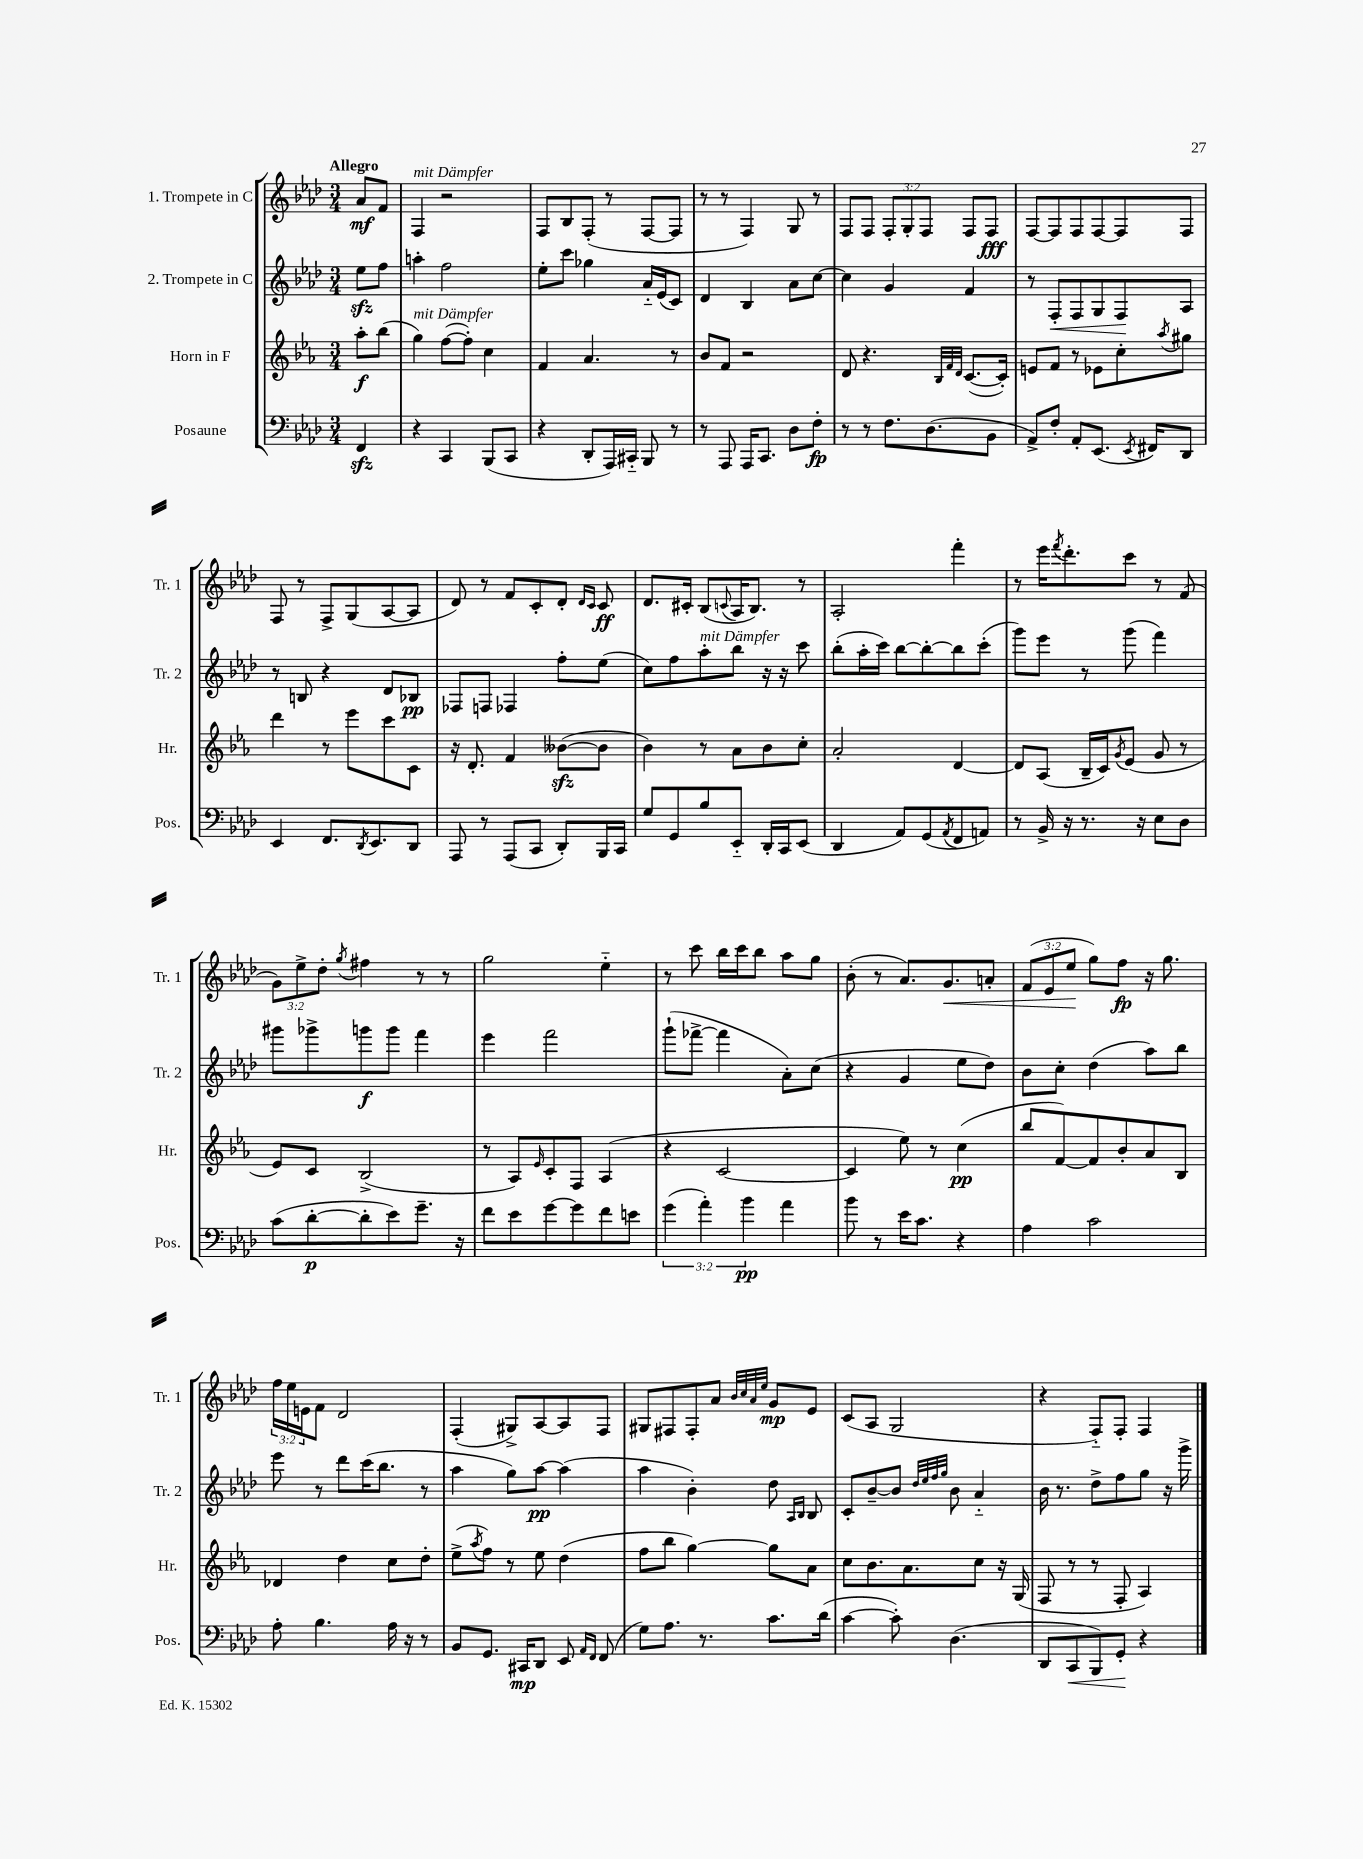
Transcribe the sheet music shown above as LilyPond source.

<<
\new StaffGroup <<
\new Staff = "s0" \with { instrumentName = "1. Trompete in C" shortInstrumentName = "Tr. 1" } {
    \clef treble \key aes \major \numericTimeSignature \time 3/4 \override Staff.TupletNumber.text = #tuplet-number::calc-fraction-text \partial 4 \tempo "Allegro"
    aes'8\mf f'8 |
    f4^\markup { \italic "mit Dämpfer" } r2 |
    f8 bes8 f8-.( r8 f8~ f8 |
    r8 r8 f4) g8 r8 |
    f8 f8 \tuplet 3/2 { f8-. g8-. f8 } f8 f8\fff |
    f8~ f8 f8 f8~ f8 f8 |
    f8 r8 f8-> g8( aes8~ aes8 |
    des'8) r8 f'8 c'8-. des'8-. \grace { des'16 c'16 } c'8\ff |
    des'8. cis'16-. bes8( \appoggiatura { c'8 } aes16 bes8.) r8 |
    aes2-. f'''4-. |
    r8 ees'''16 \acciaccatura { f'''8 } des'''8.-. c'''8 r8 f'8( |
    \tuplet 3/2 { g'8) ees''8-> des''8-. } \acciaccatura { g''8 } fis''4 r8 r8 |
    g''2 ees''4-_ |
    r8 c'''8 bes''16 c'''16 bes''8 aes''8 g''8 |
    bes'8-.( r8 aes'8.) g'8.\< a'8-. |
    \tuplet 3/2 { f'8( ees'8 ees''8\! } g''8) f''8\fp r16 g''8. |
    \tuplet 3/2 { f''16 ees''16 e'16 } f'8 des'2 |
    f4-.( gis8->) aes8~ aes8 f8 |
    gis8 fis8 fis8-. aes'8 \grace { bes'32 c''32 aes'32 ees''32 } g'8\mp ees'8 |
    c'8( aes8 g2 |
    r4 f8-_) f8-. f4 \bar "|." |
}
\new Staff = "s1" \with { instrumentName = "2. Trompete in C" shortInstrumentName = "Tr. 2" } {
    \clef treble \key aes \major \numericTimeSignature \time 3/4 \partial 4
    ees''8\sfz f''8 |
    a''4-. f''2 |
    ees''8-. c'''8 ges''4 aes'16-_ ees'16( c'8) |
    des'4 bes4 aes'8 c''8~ |
    c''4 g'4 f'4 |
    r8 f8-.\< f8 g8 f8\! aes8 |
    r8 b8 r4 des'8 bes8\pp |
    fes8 f8 fes4 f''8-. ees''8( |
    c''8) f''8 aes''8-.^\markup { \italic "mit Dämpfer" } bes''8 r16 r16 c'''8 |
    bes''8-.( aes''16-. c'''16) bes''8~ bes''8~-. bes''8 c'''8-.( |
    g'''8) ees'''8 r8 g'''8( f'''4) |
    gis'''8 ges'''8-> g'''8\f g'''8 f'''4 |
    ees'''4 f'''2 |
    g'''8-!( fes'''8~-> fes'''4 aes'8-.) c''8( |
    r4 g'4 ees''8 des''8) |
    bes'8 c''8-. des''4( aes''8) bes''8 |
    ees'''8 r8 des'''8 c'''16( bes''8. r8 |
    aes''4 g''8) aes''8~\pp aes''4( |
    aes''4 bes'4-.) des''8 \grace { aes16 bes16 } bes8 |
    c'8-. bes'8~-- bes'8 \grace { des''32 ees''32 f''32 g''32 } bes'8 aes'4-_ |
    bes'16 r8. des''8-> f''8 g''8 r16 g'''16-> \bar "|." |
}
\new Staff = "s2" \with { instrumentName = "Horn in F" shortInstrumentName = "Hr." } {
    \clef treble \key ees \major \numericTimeSignature \time 3/4 \partial 4
    aes''8-.\f bes''8( |
    g''4^\markup { \italic "mit Dämpfer" }) f''8~( f''8-.) c''4 |
    f'4 aes'4. r8 |
    bes'8 f'8 r2 |
    d'8 r4. \grace { bes32 f'32 d'32 } c'8.~( c'16-.) |
    e'8 f'8 r8 ees'8 c''8-. \acciaccatura { aes''8 } gis''8 |
    d'''4 r8 ees'''8 c'''8 c'8 |
    r16 d'8.-. f'4 beses'8~\sfz( beses'8 |
    bes'4) r8 aes'8 bes'8 c''8-. |
    aes'2-. d'4~ |
    d'8 aes8( bes16-- c'16) \acciaccatura { g'8 } ees'8( g'8 r8 |
    ees'8) c'8 bes2->( |
    r8 aes8) \grace { ees'16 } c'8-. f8 aes4( |
    r4 c'2~ |
    c'4 ees''8) r8 c''4\pp( |
    bes''8 f'8~) f'8 bes'8-. aes'8 bes8 |
    des'4 d''4 c''8 d''8-. |
    ees''8->( \acciaccatura { aes''8 } f''8) r8 ees''8 d''4( |
    f''8 bes''8 g''4~) g''8 aes'8 |
    c''8 bes'8. aes'8. c''8 r16 g16( |
    f8 r8 r8 f8-. aes4) \bar "|." |
}
\new Staff = "s3" \with { instrumentName = "Posaune" shortInstrumentName = "Pos." } {
    \clef bass \key aes \major \numericTimeSignature \time 3/4 \override Staff.TupletNumber.text = #tuplet-number::calc-fraction-text \partial 4
    f,4\sfz |
    r4 c,4 bes,,8( c,8 |
    r4 des,8-. aes,,16) cis,16-_ bes,,8 r8 |
    r8 aes,,8 aes,,16 c,8. des8 f8-.\fp |
    r8 r8 f8. des8.( bes,8 |
    aes,8->) f8-. aes,8-. ees,8.( \acciaccatura { ees,8 } fis,16) des,8 |
    ees,4 f,8. \acciaccatura { des,8 } ees,8. des,8 |
    aes,,8 r8 aes,,8( c,8 des,8-.) bes,,16 c,16 |
    g8 g,8 bes8 ees,8-_ des,16-. c,16 ees,8( |
    des,4 aes,8) g,8( \acciaccatura { aes,8 } f,8 a,8) |
    r8 bes,16-> r16 r8. r16 ees8 des8 |
    c'8( des'8~-.\p des'8-. ees'8) g'8.-- r16 |
    f'8 ees'8 g'8~ g'8 f'8 e'8 |
    \tuplet 3/2 { g'4( aes'4-.) bes'4\pp } aes'4 |
    bes'8 r8 ees'16 c'8. r4 |
    aes4 c'2 |
    aes8-. bes4. aes16 r16 r8 |
    bes,8 g,8. cis,16\mp des,8 ees,8 \grace { aes,16 f,16 } f,8( |
    g8) aes8. r8. c'8. des'16( |
    c'4~ c'8-.) des4.( |
    des,8 c,8\< bes,,8) g,8-.\! r4 \bar "|." |
}
>>
>>
\layout { \context { \Score \remove "Bar_number_engraver" } }
